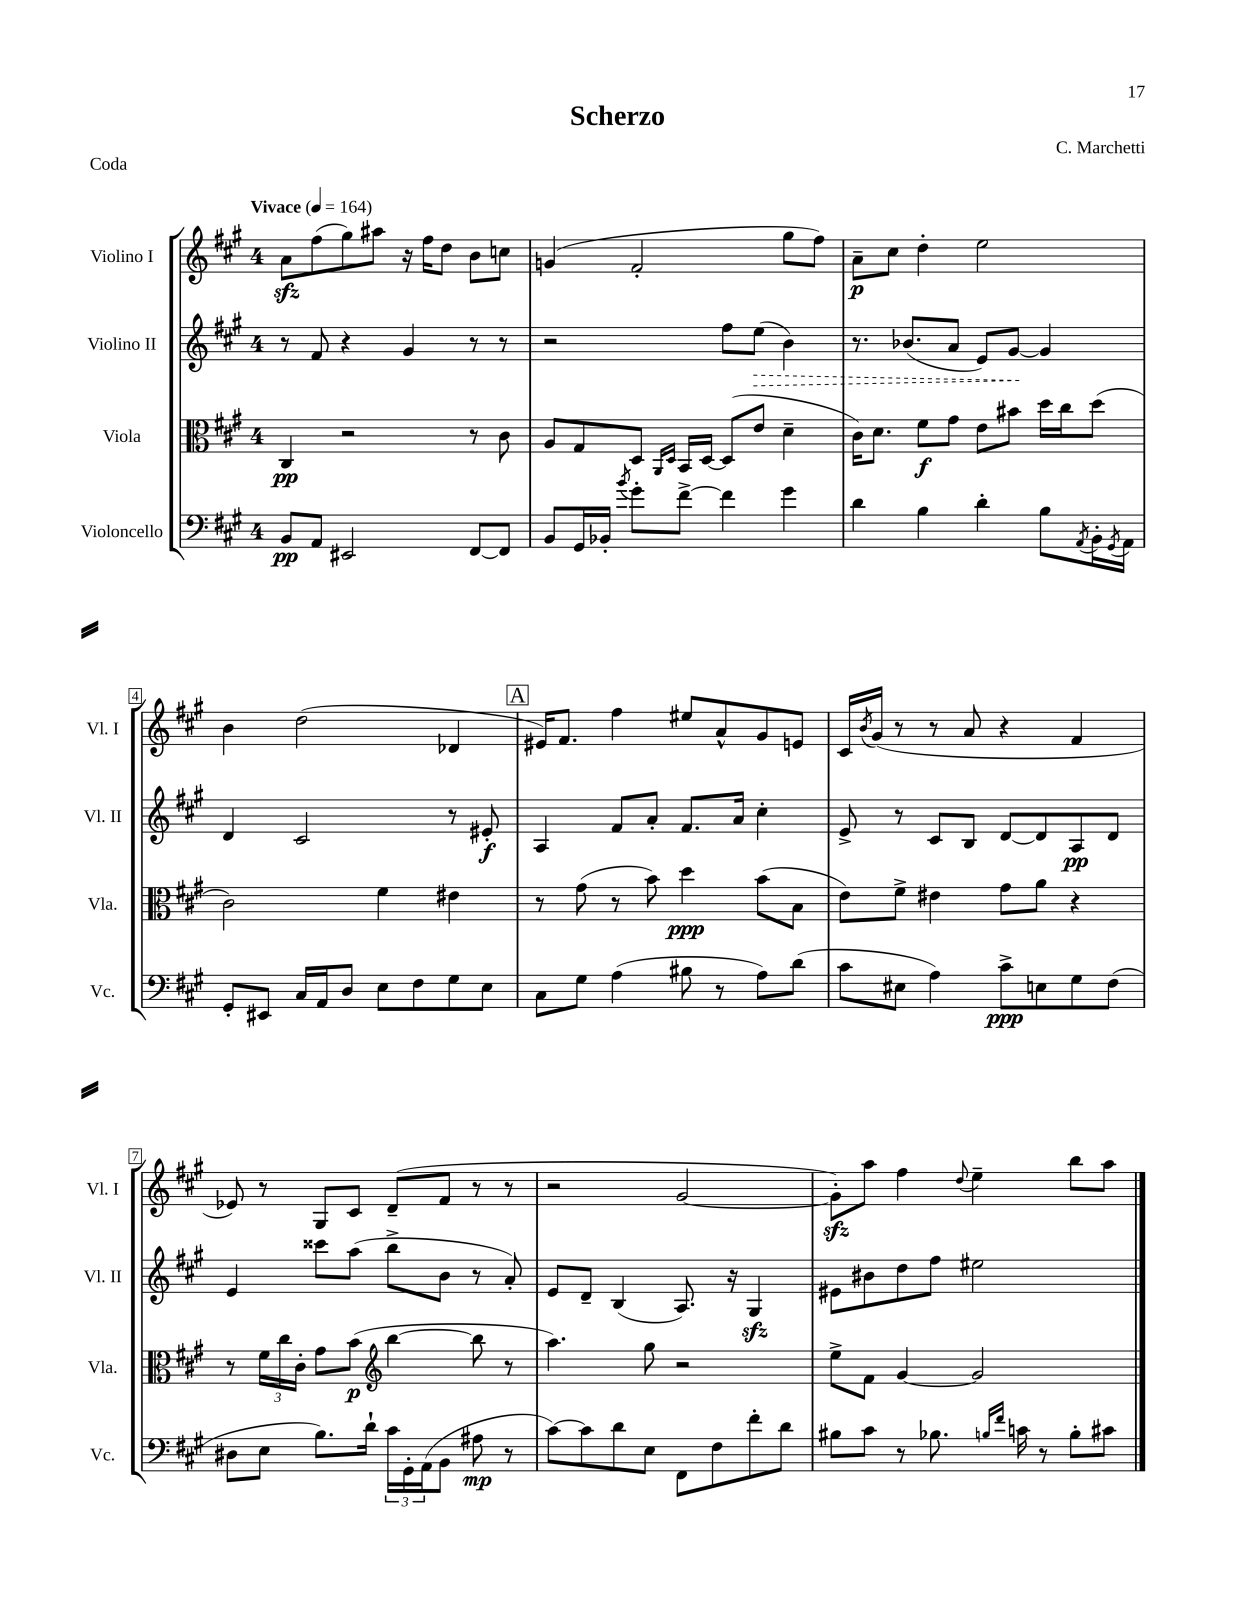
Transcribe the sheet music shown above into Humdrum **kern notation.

**kern	**kern	**kern	**kern
*staff4	*staff3	*staff2	*staff1
*clefF4	*clefC3	*clefG2	*clefG2
*k[f#c#g#]	*k[f#c#g#]	*k[f#c#g#]	*k[f#c#g#]
*M4/4	*M4/4	*M4/4	*M4/4
*MM164	*MM164	*MM164	*MM164
8BB/L	4C#/	8r	8a\L
8AA/J	.	8f#/	(8ff#\
2EE#/	2r	4r	8gg#\)
.	.	.	8aa#\J
.	.	4g#/	16r
.	.	.	16ff#\LK
.	.	.	8dd\J
[8FF#/L	8r	8r	8b\L
8FF#/]J	8c#\	8r	8cc\J
=	=	=	=
8BB/L	8A/L	2r	(4g/
16GG#/L	8G#/	.	.
16BB-'/JJ	.	.	.
8qb/	.	.	.
8g#'\L	8D/J	.	2f#'/
.	16qqAA/LL	.	.
.	16qqD/JJ	.	.
[8f#^\J	16BB/LL	.	.
.	[16D/JJ	.	.
4f#\]	(8D/]L	8ff#\L	.
.	8e/J	(8ee\J	.
4g#\	4d~\	4b\)	8gg#\L
.	.	.	8ff#\J)
=	=	=	=
4d\	16c#\LK)	8.r	8a~\L
.	8.d\J	.	.
.	.	.	8cc#\J
.	.	(8.b-/L	.
4B\	8f#\L	.	4dd'\
.	8g#\J	8a/J	.
4d'\	8e\L	8e/L)	2ee\
.	8b#\J	[8g#/J	.
8B\L	16dd\LL	4g#/]	.
.	16cc#\J	.	.
8qAA/	.	.	.
16BB'\L	(8dd\J	.	.
8qGG#/	.	.	.
16AA\JJ	.	.	.
=	=	=	=
8GG#'/L	2c#\)	4d/	4b\
8EE#/J	.	.	.
16C#/LL	.	2c#/	(2dd\
16AA/J	.	.	.
8D/J	.	.	.
8E\L	4f#\	.	.
8F#\	.	.	.
8G#\	4e#\	8r	4d-/
8E\J	.	8e#'/	.
=	=	=	=
8C#\L	8r	4A/	16e#/LK)
.	.	.	8.f#/J
8G#\J	(8g#\	.	.
(4A\	8r	8f#/L	4ff#\
.	8b\)	8a'/J	.
8B#\	4dd\	8.f#/L	8ee#/L
8r	.	.	8a^^/
.	.	16a/Jk	.
8A\L)	(8b\L	4cc#'\	8g#/
(8d\J	8B\J	.	8e/J
=	=	=	=
8c#\L	8e\L)	8e^/	16c#/LL
.	.	.	8qb/
.	.	.	(16g#/JJ
8E#\J	8f#^\J	8r	8r
4A\)	4e#\	8c#/L	8r
.	.	8B/J	8a/
8c#^\L	8g#\L	[8d/L	4r
8E\	8a\J	8d/]	.
8G#\	4r	8A/	4f#/
(8F#\J	.	8d/J	.
=	=	=	=
8D#\L	8r	4e/	8e-/)
8E\J	24f#\LL	.	8r
.	24cc#\	.	.
.	24c#'\JJ	.	.
8.B\L)	8g#\L	8ccc##\L	8G#/L
.	(8b\J	(8aa\J	8c#/J
16d`\Jk	.	.	.
*	*clefG2	*	*
24c#\LL	[4bb\	8bb^\L	(8d~/L
24GG#'\	.	.	.
(24AA\J	.	.	.
8BB\J	.	8b\J	8f#/J
8A#\	8bb\]	8r	8r
8r	8r	8a'/)	8r
=	=	=	=
[8c#\L)	4.aa\)	8e/L	2r
8c#\]	.	8d~/J	.
8d\	.	(4B/	.
8E\J	8gg#\	.	.
8FF#\L	2r	8.A/)	[2g#/
8F#\	.	.	.
.	.	16r	.
8f#'\	.	4G#/	.
8d\J	.	.	.
=	=	=	=
8B#\L	8ee^\L	8e#\L	8g#'\]L)
8c#\J	8f#\J	8b#\	8aa\J
8r	[4g#/	8dd\	4ff#\
8.B-\	.	8ff#\J	.
.	.	.	8qqdd/
.	2g#/]	2ee#\	4ee~\
16qqB/LL	.	.	.
16qqf#/JJ	.	.	.
16c\	.	.	.
8r	.	.	.
8B'\L	.	.	8bb\L
8c#\J	.	.	8aa\J
==	==	==	==
*-	*-	*-	*-
